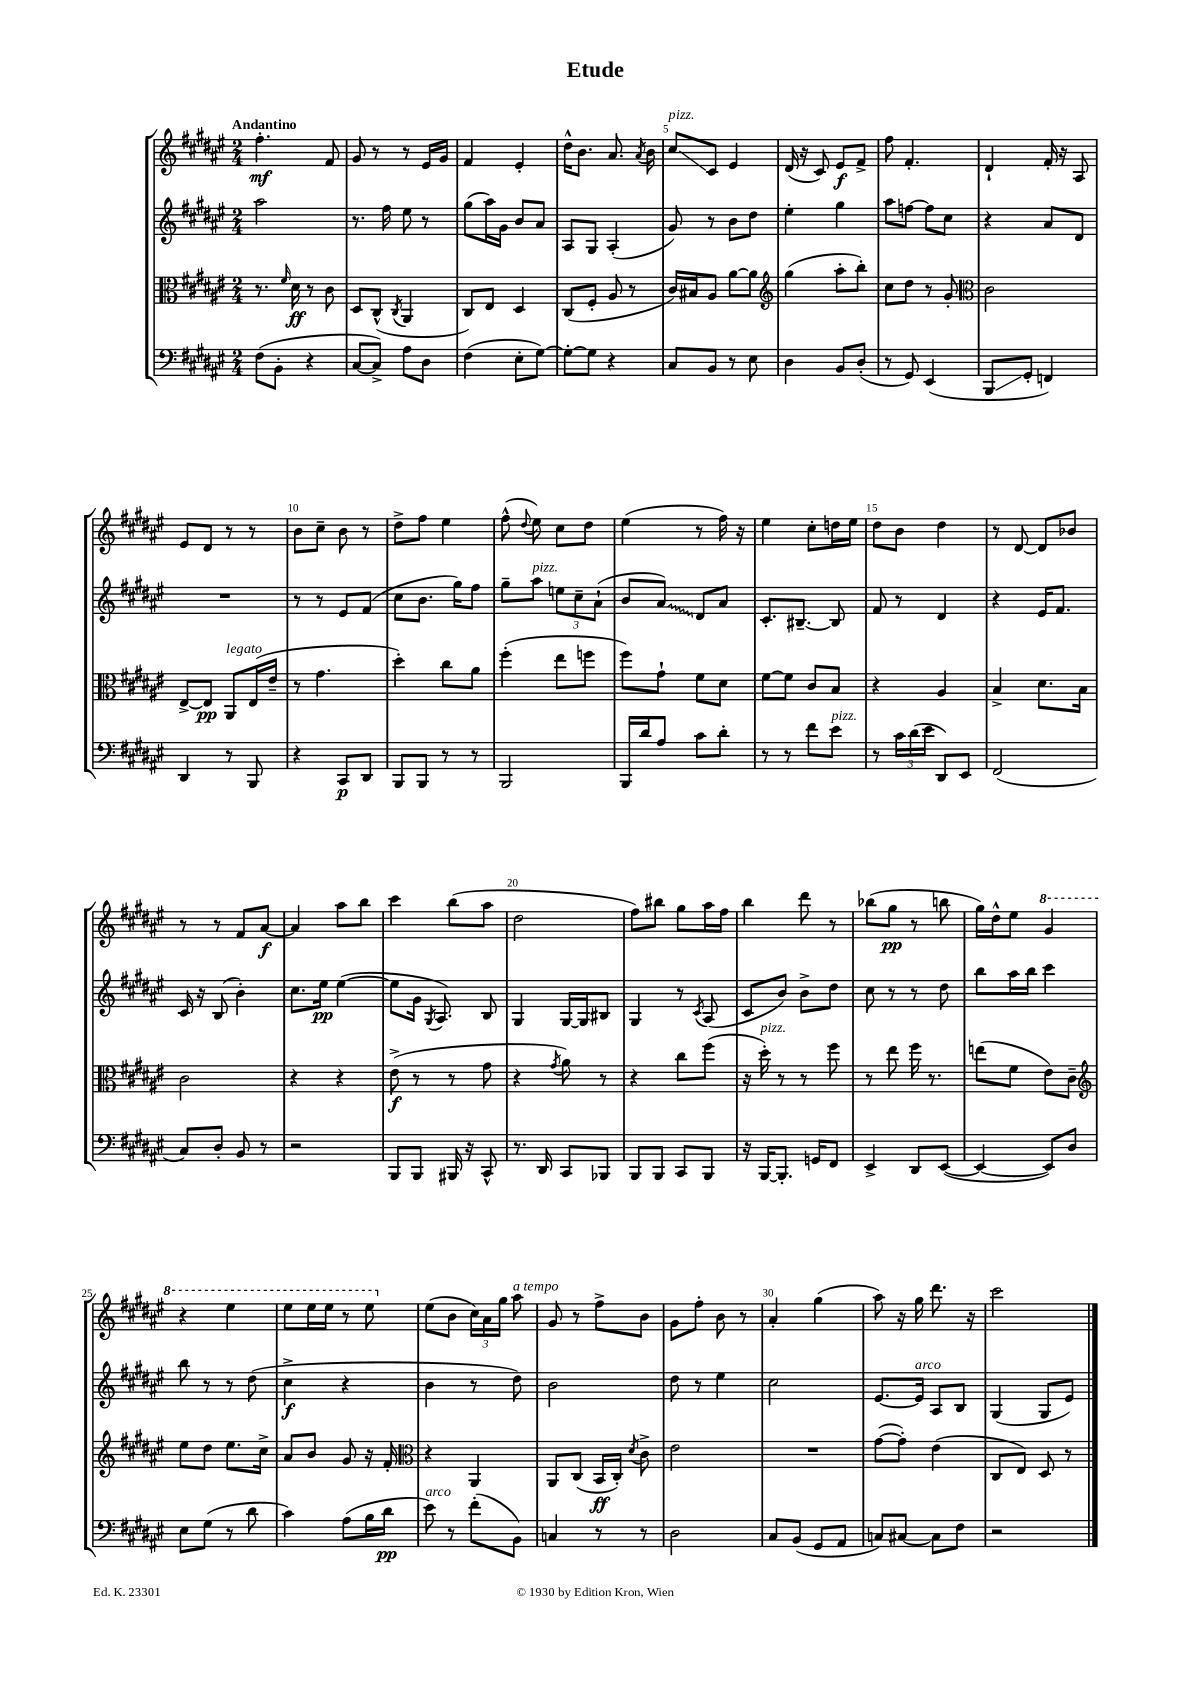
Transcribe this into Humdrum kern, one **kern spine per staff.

**kern	**kern	**kern	**kern
*staff4	*staff3	*staff2	*staff1
*clefF4	*clefC3	*clefG2	*clefG2
*k[f#c#g#d#a#e#]	*k[f#c#g#d#a#e#]	*k[f#c#g#d#a#e#]	*k[f#c#g#d#a#e#]
*M2/4	*M2/4	*M2/4	*M2/4
(8F#	8.r	2aa#	4.ff#'
8BB'	.	.	.
.	16qqf#	.	.
.	16d#	.	.
4r	8r	.	.
.	8c#	.	8f#
=	=	=	=
[8C#	8D#	8.r	8g#
8C#^])	(8C#^^	.	8r
.	.	16ff#	.
.	8qC#	.	.
8A#	4AA#	8ee#	8r
8D#	.	8r	16e#
.	.	.	16g#
=	=	=	=
(4F#	8C#)	(8gg#	4f#
.	8E#	16aa#)	.
.	.	16g#	.
8E#'	4D#	8b	4e#'
[8G#)	.	8a#	.
=	=	=	=
8G#'_	(8C#	8A#	16dd#^^
.	.	.	8.b
8G#]	8F#'	8G#	.
4r	8A#	(4A#'	8.a#
.	8r	.	.
.	.	.	8qa#
.	.	.	16b
=	=	=	=
8C#	16c#)	8g#)	8cc#
.	16B#	.	.
8BB	8A#	8r	8c#
8r	[8a#	8b	4e#
8E#	8a#]	8dd#	.
=	=	=	=
*	*clefG2	*	*
4D#	(4gg#	4ee#'	(16d#
.	.	.	16r
.	.	.	8c#)
8BB	8aa#'	4gg#	8e#
(8D#'	8bb')	.	8f#^
=	=	=	=
8r	8cc#	8aa#	8ff#
8GG#)	8dd#	[8ff	4.f#'
(4EE#	8r	8ff]	.
.	8g#'	8cc#	.
=	=	=	=
*	*clefC3	*	*
8BBB	2c#	4r	4d#`
8GG#'	.	.	.
4FF)	.	8a#	16f#'
.	.	.	16r
.	.	8d#	8A#
=	=	=	=
4DD#	[8E#^	2r	8e#
.	8E#]	.	8d#
8r	8AA#	.	8r
8BBB	(16E#	.	8r
.	16e#~	.	.
=	=	=	=
4r	8r	8r	8b
.	4.g#	8r	8cc#~
8CC#	.	8e#	8b
8DD#	.	(8f#	8r
=	=	=	=
8BBB	4dd#')	8cc#	8dd#^
8BBB	.	8.b	8ff#
8r	8cc#	.	4ee#
.	.	16gg#)	.
8r	8a#	8ff#	.
=	=	=	=
2BBB	(4ff#'	8gg#~	(8ff#^^
.	.	.	8qqdd#
.	.	8aa#	8ee#)
.	8ee#	12ee	8cc#
.	.	12cc#~	.
.	8ff	.	8dd#
.	.	(12a#`	.
=	=	=	=
16BBB	8ff#)	8b	(4ee#
16d#	.	.	.
8A#	8g#`	8a#)	.
8c#	8f#	8d#	8r
8d#'	8d#	8a#	16ff#)
.	.	.	16r
=	=	=	=
8r	[8f#	8.c#'	4ee#
8r	8f#]	.	.
.	.	[8.B#~	.
8f#	8c#	.	8cc#'
8e#	8B	8B#]	16dd
.	.	.	16ee#
=	=	=	=
8r	4r	8f#	8dd#
24c#	.	8r	8b
(24d#	.	.	.
24e#	.	.	.
8DD#)	4A#	4d#	4dd#
8EE#	.	.	.
=	=	=	=
(2FF#	4B^	4r	8r
.	.	.	[8d#
.	8.d#	16e#	8d#]
.	.	8.f#	.
.	.	.	8b-
.	16B	.	.
=	=	=	=
8C#)	2c#	16c#	8r
.	.	16r	.
8D#'	.	(8B	8r
8BB	.	4b')	8f#
8r	.	.	[8a#
=	=	=	=
2r	4r	8.cc#	4a#]
.	.	16ee#	.
.	4r	([4ee#	8aa#
.	.	.	8bb
=	=	=	=
8BBB	(8e#^	8ee#]	4ccc#
8BBB	8r	16g#	.
.	.	8qG#	.
.	.	8.A#)	.
16BBB#	8r	.	(8bb
16r	.	.	.
8CC#^^	8g#	8B	8aa#
=	=	=	=
8.r	4r	4G#	2dd#
16DD#	.	.	.
.	8qg#	.	.
8CC#	8a#)	[16G#	.
.	.	16G#]	.
8BBB-	8r	8B#	.
=	=	=	=
8BBB	4r	4G#	8ff#)
8BBB	.	.	8bb#
8CC#	8cc#	8r	8gg#
.	.	8qc#	.
8BBB	(8ff#	(8A#	16aa#
.	.	.	16ff#
=	=	=	=
16r	16r	8c#	4bb
[16BBB	16dd#')	.	.
8.BBB']	8r	8b)	.
.	8r	8b^	8ddd#
16GG	.	.	.
8FF#	8ff#	8dd#	8r
=	=	=	=
4EE#^	8r	8cc#	(8bb-
.	8ee#	8r	8gg#
8DD#	16ff#	8r	8r
.	8.r	.	.
([8EE#	.	8dd#	8bb
=	=	=	=
4EE#_	(8ee	8bb	16gg#)
.	.	.	16dd#^^
.	8f#	16aa#	8ee#
.	.	16bb	.
8EE#])	8e#)	4ccc#	4gg#
8D#	8c#~	.	.
=	=	=	=
*	*clefG2	*	*
8E#	8ee#	8bb	4r
(8G#	8dd#	8r	.
8r	8.ee#	8r	4eee#
8d#	.	(8dd#	.
.	16cc#^	.	.
=	=	=	=
4c#)	8a#	4cc#^	8eee#
.	8b	.	16eee#
.	.	.	16eee#
(8A#	8g#	4r	8r
16B	16r	.	8eee#
16d#	16f#'	.	.
=	=	=	=
*	*clefC3	*	*
8e#)	4r	4b	(8ee#
8r	.	.	8b
(8f#'	4AA#	8r	24cc#)
.	.	.	24a#
.	.	.	24gg#
8BB)	.	8dd#)	8aa#
=	=	=	=
4C	8AA#	2b	8g#
.	(8C#	.	8r
8r	16BB	.	8ff#^
.	16C#')	.	.
.	8qd#	.	.
8r	8c#^	.	8b
=	=	=	=
2D#	2e#	8dd#	8g#
.	.	8r	8ff#'
.	.	4ee#	8b
.	.	.	8r
=	=	=	=
8C#	2r	2cc#	4a#'
(8BB	.	.	.
8GG#	.	.	(4gg#
8AA#	.	.	.
=	=	=	=
8C)	([8g#	[8.e#	8aa#)
[8C#	8g#'])	.	16r
.	.	16e#]	16gg#
8C#]	(4e#	8A#	8.ddd#
8F#	.	8B	.
.	.	.	16r
=	=	=	=
2r	8C#	(4G#	2ccc#
.	8E#)	.	.
.	8D#	8G#	.
.	8r	8e#)	.
==	==	==	==
*-	*-	*-	*-
